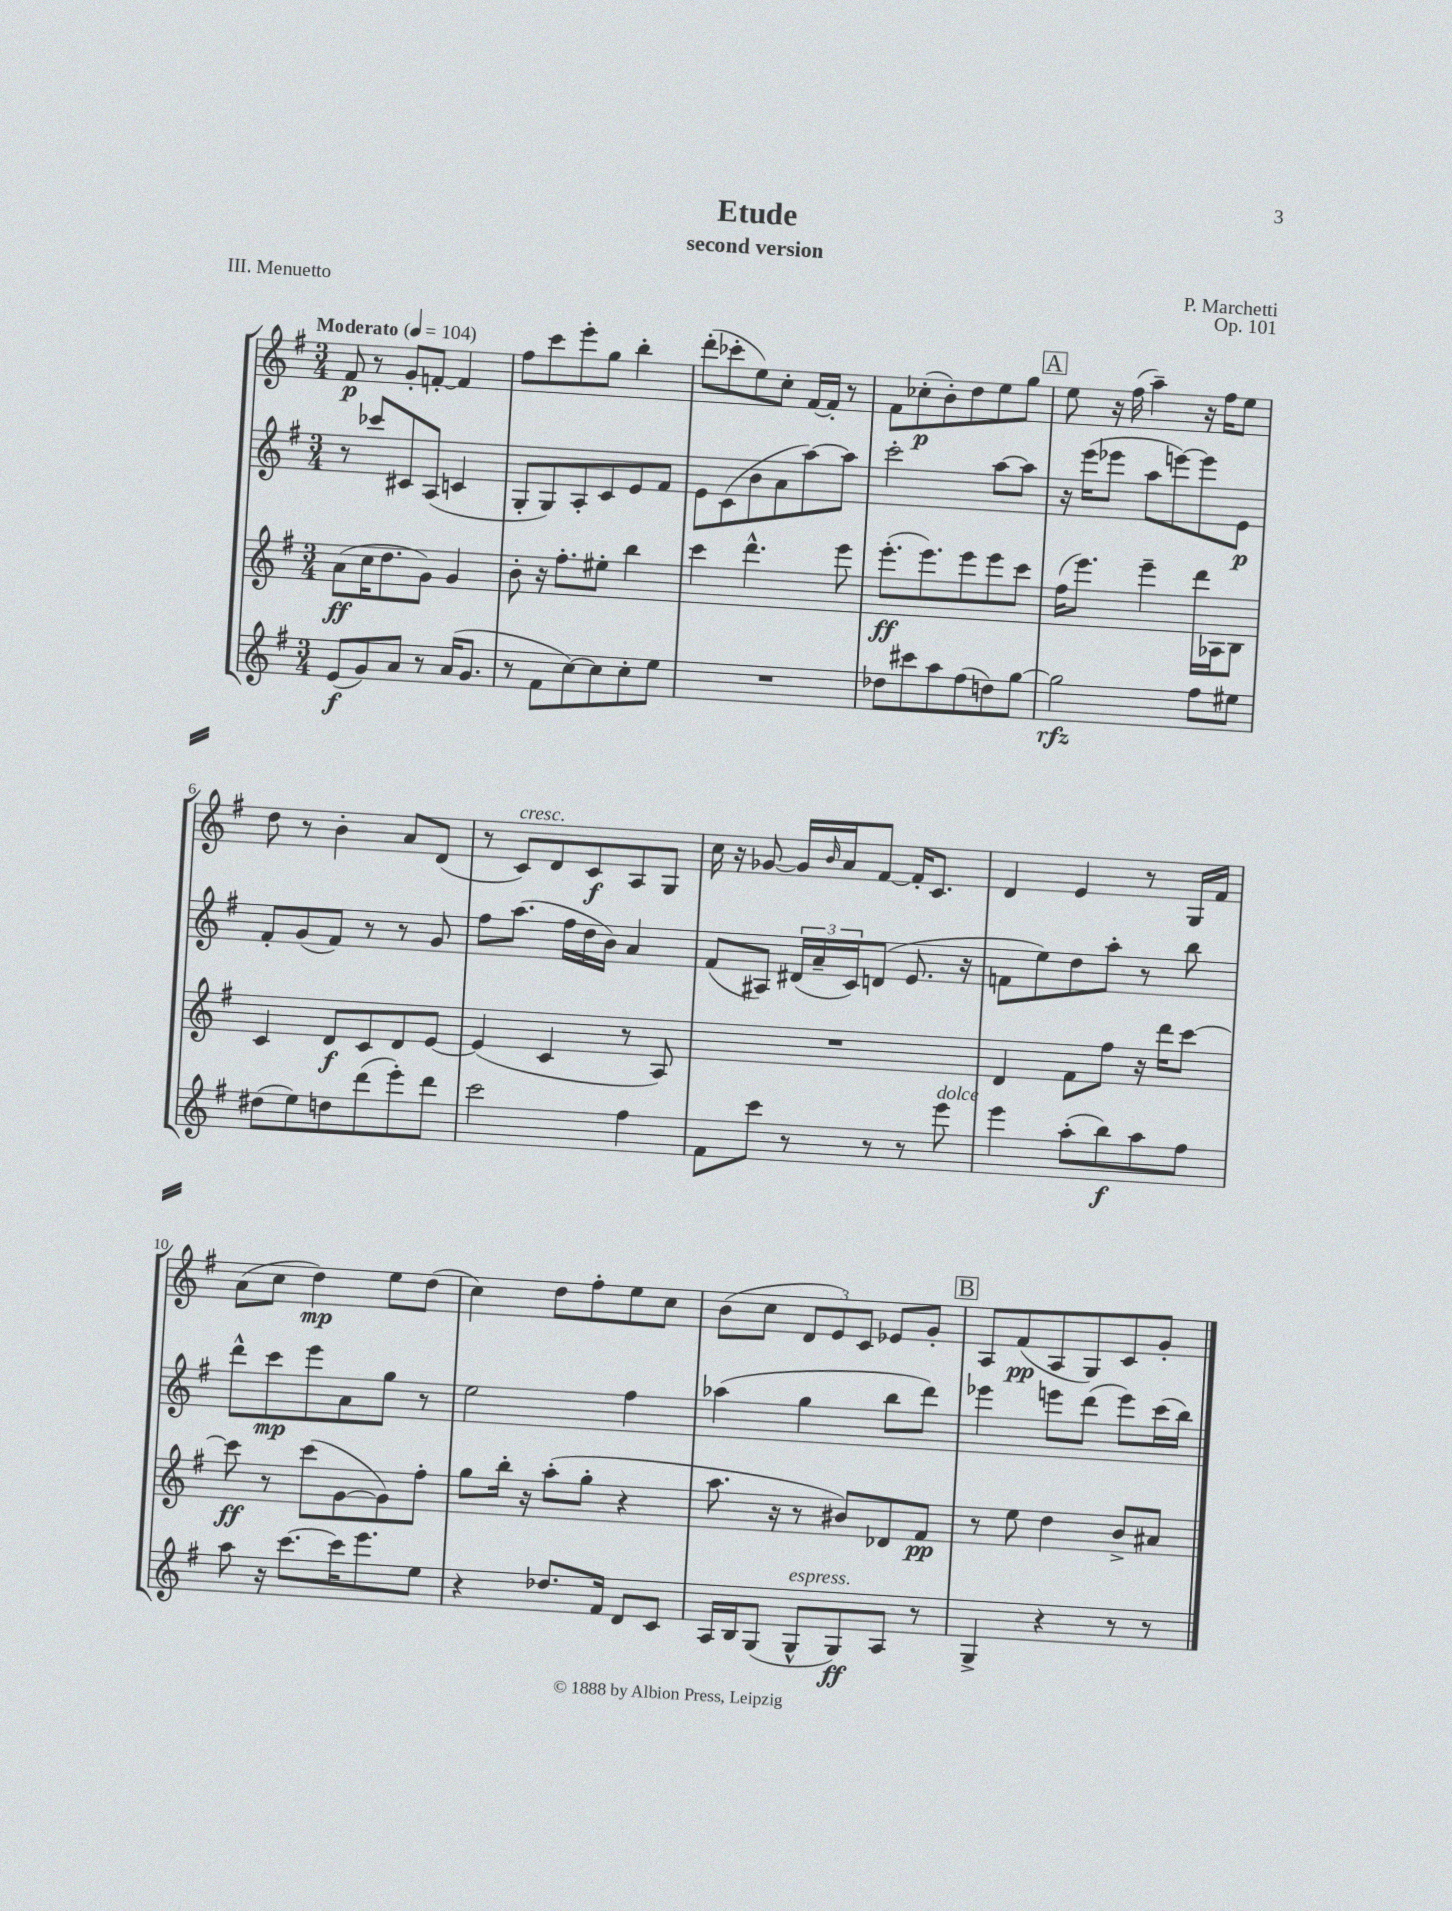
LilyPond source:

\header { title = "Etude" composer = "P. Marchetti" subtitle = "second version" opus = "Op. 101" piece = "III. Menuetto" }
<<
\new StaffGroup <<
\new Staff = "s0" {
    \clef treble \key g \major \numericTimeSignature \time 3/4 \tempo "Moderato" 4 = 104
    fis'8\p r8 g'8-. f'8~-. f'4 |
    fis''8 c'''8 e'''8-. g''8 b''4-. |
    d'''8-.( ces'''8-. e''8) c''8-. fis'16~ fis'16-. r8 |
    fis'8 ces''8-.\p( b'8-.) d''8 e''8 g''8 |
    \mark \markup { \box "A" } e''8 r16 fis''16( a''4--) r16 fis''16 e''8 |
    d''8 r8 b'4-. a'8 d'8( |
    r8 c'8^\markup { \italic "cresc." }) d'8 c'8\f a8 g8 |
    c''16 r16 ges'8~ ges'16 \grace { b'16 } a'16 fis'8~ fis'16-. c'8. |
    d'4 e'4 r8 g16 fis'16 |
    a'8( c''8 d''4\mp) e''8 d''8( |
    c''4) d''8 fis''8-. e''8 c''8 |
    b'8( c''8 \tuplet 3/2 { d'8 e'8) c'8 } ees'8 g'8-. |
    \mark \markup { \box "B" } a8 fis'8\pp( a8 g8) c'8 g'8-. \bar "|." |
}
\new Staff = "s1" {
    \clef treble \key g \major \numericTimeSignature \time 3/4
    r8 ces'''8 cis'8 a8( c'4 |
    g8-. g8) a8-. c'8 e'8 fis'8 |
    e'8 c'8( b'8 a'8 a''8~) a''8 |
    c'''2-. a''8~ a''8 |
    \mark \markup { \box "A" } r16 e'''16( ees'''8 a''8 e'''8~) e'''8 e'8\p |
    fis'8-. g'8( fis'8) r8 r8 g'8 |
    fis''8 a''8.( fis''16 d''16 b'16) a'4 |
    fis'8( ais8) \tuplet 3/2 { dis'16( a'16-- c'16) } d'8( e'8. r16 |
    f'8 e''8) d''8 a''8-. r8 b''8 |
    d'''8-^ c'''8\mp e'''8 a'8 g''8 r8 |
    e''2 fis''4 |
    aes''4( g''4 b''8 d'''8) |
    \mark \markup { \box "B" } ees'''4 e'''8 d'''8( e'''8) c'''16( b''16) \bar "|." |
}
\new Staff = "s2" {
    \clef treble \key g \major \numericTimeSignature \time 3/4
    a'8\ff( c''16 d''8. g'8) g'4 |
    b'8-. r16 fis''8.-. eis''8-. b''4 |
    c'''4 d'''4.-^ e'''8 |
    e'''8.-.\ff( e'''8.) e'''8 e'''8 c'''8 |
    \mark \markup { \box "A" } fis''16( e'''8.) e'''4-- d'''16 aes16 b8 |
    c'4 d'8\f c'8 d'8 e'8~ |
    e'4( c'4 r8 a8) |
    R2. |
    d'4 fis'8 fis''8 r16 d'''16 c'''8~ |
    c'''8\ff r8 c'''8( g'8~ g'8) fis''8-. |
    g''8 b''16-. r16 a''8-.( g''8-. r4 |
    a''8. r16 r8 bis'8) des'8 fis'8\pp |
    \mark \markup { \box "B" } r8 e''8 d''4 b'8-> ais'8 \bar "|." |
}
\new Staff = "s3" {
    \clef treble \key g \major \numericTimeSignature \time 3/4
    e'8\f( g'8) a'8 r8 a'16( g'8. |
    r8 fis'8 c''8~) c''8 c''8-. e''8 |
    R2. |
    des''8 cis'''8 a''8 fis''8( d''8) g''8~ |
    \mark \markup { \box "A" } g''2\rfz fis''8 eis''8 |
    dis''8( e''8) d''8 d'''8( e'''8-.) d'''8 |
    c'''2 fis''4 |
    fis'8 c'''8 r8 r8 r8 e'''8^\markup { \italic "dolce" } |
    e'''4 a''8-.( b''8\f) a''8 fis''8 |
    a''8 r16 c'''8.~ c'''16 e'''8. e''8 |
    r4 des''8. fis'16 d'8 c'8 |
    a16 b16 g8( g8-^^\markup { \italic "espress." } g8\ff) a8 r8 |
    \mark \markup { \box "B" } g4-> r4 r8 r8 \bar "|." |
}
>>
>>
